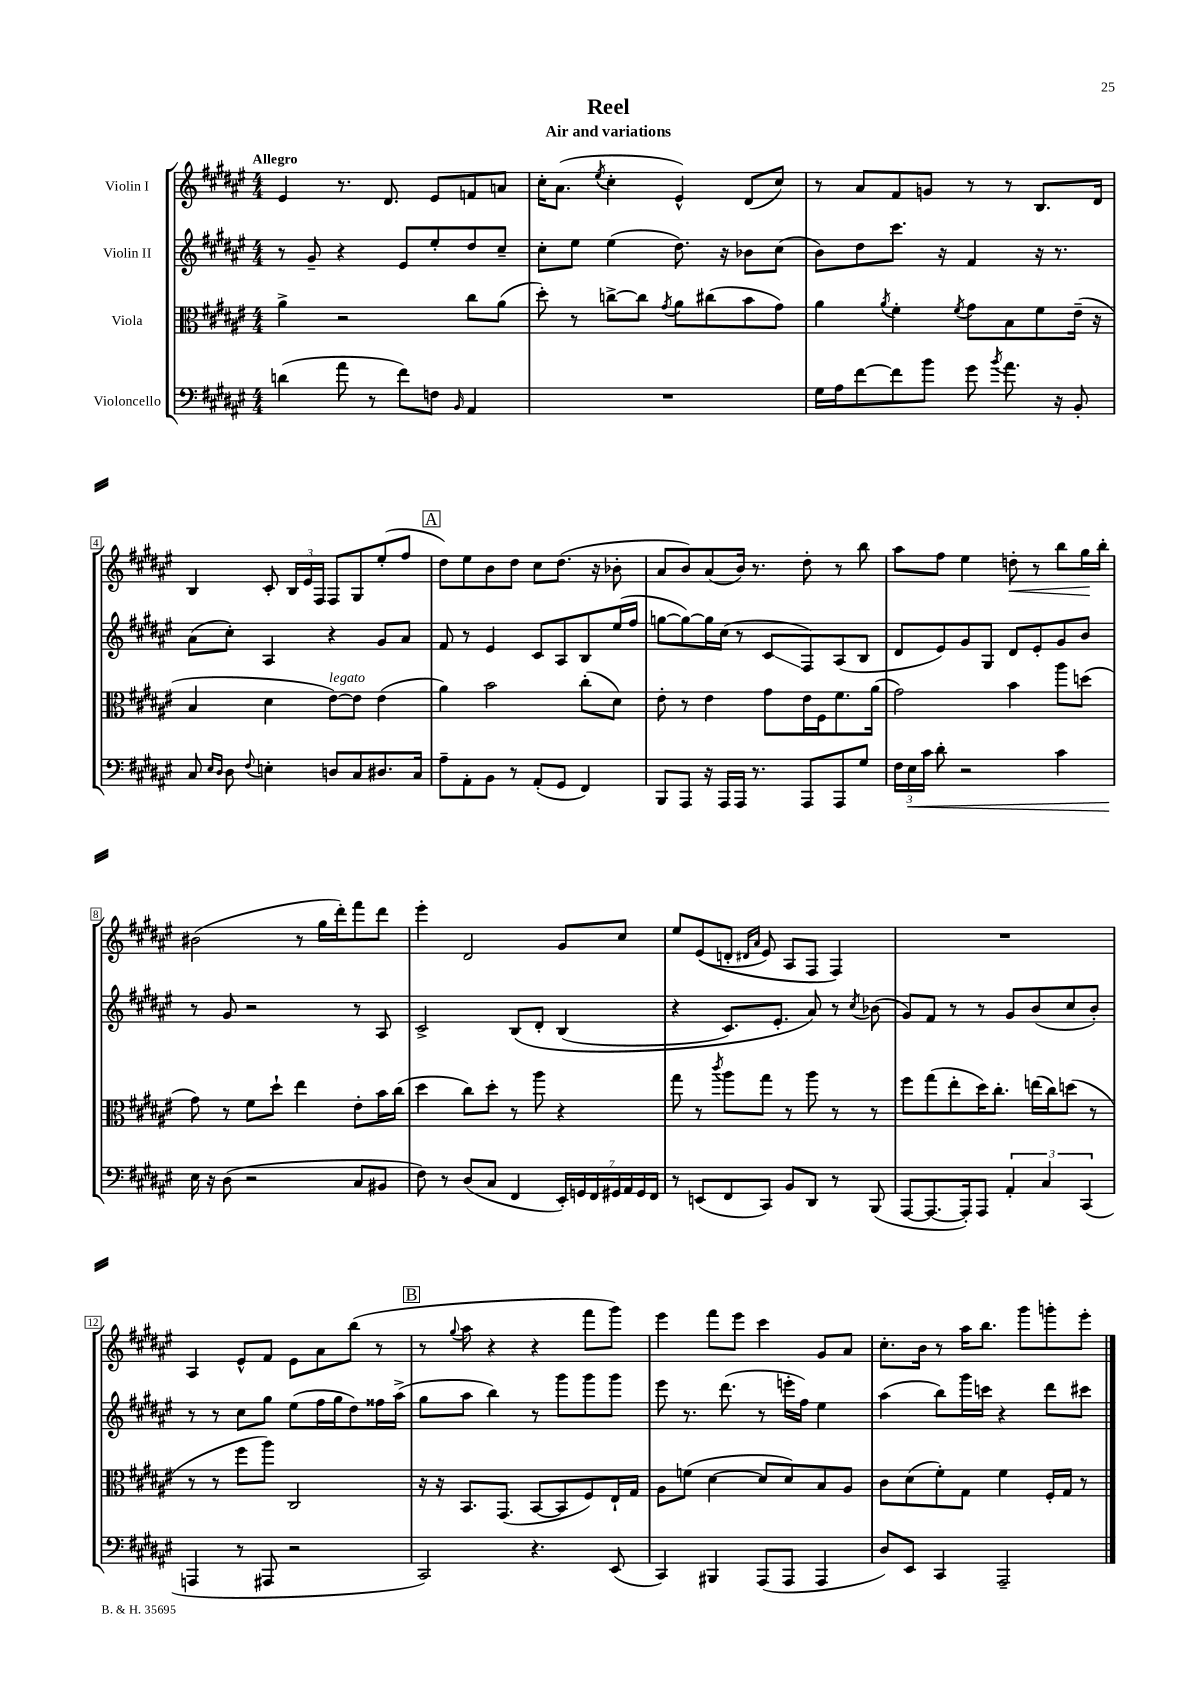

**kern	**kern	**kern	**kern
*staff4	*staff3	*staff2	*staff1
*clefF4	*clefC3	*clefG2	*clefG2
*k[f#c#g#d#a#e#]	*k[f#c#g#d#a#e#]	*k[f#c#g#d#a#e#]	*k[f#c#g#d#a#e#]
*M4/4	*M4/4	*M4/4	*M4/4
(4d	4a#^	8r	4e#
.	.	8g#~	.
8a#	2r	4r	8.r
8r	.	.	.
.	.	.	8.d#
8f#)	.	8e#	.
8F	.	8ee#'	8e#
16qqBB	.	.	.
4AA#	8cc#	8dd#	8f
.	(8a#	8cc#~	8a
=	=	=	=
1r	8dd#')	8cc#'	16cc#'
.	.	.	(8.a#
.	8r	8ee#	.
.	.	.	8qee#
.	[8cc^	(4ee#	4cc#'
.	8cc]	.	.
.	8qg#	.	.
.	8a#	8.dd#)	4e#^^)
.	(8cc#	.	.
.	.	16r	.
.	8b	8b-	(8d#
.	8g#)	(8cc#	8cc#)
=	=	=	=
16G#	4a#	8b)	8r
16A#	.	.	.
[8f#	.	8dd#	8a#
.	8qa#	.	.
8f#]	4f#'	8.ccc#	8f#
8b	.	.	8g
.	.	16r	.
.	8qf#	.	.
8g#	8g#	4f#	8r
8qb	.	.	.
8.a#	8B	.	8r
.	8f#	16r	8.B
16r	.	8.r	.
8BB'	(16e#~	.	.
.	16r	.	16d#
=	=	=	=
8C#	4B	(8a#	4B
16qqE#	.	.	.
16qqD#	.	.	.
8D#	.	8cc#')	.
8qqF#	.	.	.
4E'	4d#	4A#	8c#'
.	.	.	24B
.	.	.	24e#
.	.	.	24F#
8D	[8e#)	4r	8F#
8C#	8e#]	.	8G#
8.D#	(4e#	8g#	(8ee#'
.	.	8a#	8ff#
16C#	.	.	.
=	=	=	=
8A#~	4a#)	8f#	8dd#)
8AA#'	.	8r	8ee#
8BB	2b	4e#	8b
8r	.	.	8dd#
(8AA#'	.	8c#	8cc#
8GG#	.	8A#	(8.dd#
4FF#)	(8cc#'	8B	.
.	.	.	16r
.	8d#)	(16ee#	8b-'
.	.	16ff#	.
=	=	=	=
8BBB	8e#'	[8gg	8a#
8AAA#	8r	8gg_)	8b)
16r	4e#	16gg]	(8a#
16AAA#	.	(16cc#	.
16AAA#	.	8r	16b)
8.r	.	.	8.r
.	8g#	8c#	.
8AAA#	16e#	8F#)	8dd#'
.	16F#	.	.
8AAA#	8.f#	(8A#	8r
8G#	.	8B	8bb
.	(16a#	.	.
=	=	=	=
24F#	2g#)	8d#	8aa#
24E#	.	.	.
24c#	.	.	.
8d#'	.	8e#)	8ff#
2r	.	8g#	4ee#
.	.	8G#	.
.	4b	8d#	8dd'
.	.	8e#'	8r
4c#	8aa#	8g#	8bb
.	(8dd	8b	16gg#
.	.	.	16bb'
=	=	=	=
16E#	8g#)	8r	(2b#
16r	.	.	.
(8D#	8r	8g#	.
2r	8f#	2r	.
.	8dd#`	.	.
.	4ee#	.	8r
.	.	.	16gg#
.	.	.	16ddd#')
8C#	8e#'	8r	8fff#
8BB#	16b	8A#	8ddd#
.	(16cc#	.	.
=	=	=	=
8F#)	4dd#	2c#^	4eee#'
8r	.	.	.
(8D#	8cc#)	.	2d#
8C#	8dd#'	.	.
4FF#	8r	&(8B	.
.	8aa#	8d#'	.
28EE#')	4r	(4B	8g#
28GG	.	.	.
28FF#	.	.	.
28GG#	.	.	.
.	.	.	8cc#
28AA#	.	.	.
28GG#	.	.	.
28FF#	.	.	.
=	=	=	=
8r	8gg#	4r	8ee#
(8EE	8r	.	&((8e#
.	8qccc#	.	.
8FF#	8aa#	8.c#)	8d'
.	.	.	16qqd#
.	.	.	16qqa#
8CC#)	8gg#	.	8e#)
.	.	8.e#'	.
8BB	8r	.	8A#
8DD#	8aa#	8a#&)	8F#
8r	8r	8r	4F#&)
.	.	8qcc#	.
(8BBB	8r	(8b-	.
=	=	=	=
[8AAA#	8ff#	8g#)	1r
8.AAA#_	(8gg#	8f#	.
.	8ee#'	8r	.
16AAA#'])	.	.	.
8AAA#	16dd#)	8r	.
.	8.cc#'	.	.
6AA#'	.	8g#	.
.	(16ee	(8b	.
6C#	.	.	.
.	16cc#)	.	.
.	(8dd	8cc#	.
(6CC#	.	.	.
.	8r	8b')	.
=	=	=	=
4AAA	8r	8r	4A#
.	8r	8r	.
8r	8ff#	8cc#	8e#^^
8AAA#	8aa#)	8gg#	8f#
2r	2C#	(8ee#	8e#
.	.	16ff#	8a#
.	.	16gg#	.
.	.	8dd#)	(8bb
.	.	16ff##	8r
.	.	(16aa#^	.
=	=	=	=
2CC#)	16r	8gg#	8r
.	16r	.	.
.	.	.	8qqgg#
.	8.BB	8aa#	8aa#
.	.	4bb)	4r
.	(8.GG#	.	.
4.r	[8BB	8r	4r
.	8BB]	8ggg#	.
.	8F#)	8ggg#	8fff#
(8EE#	16E#`	8ggg#	8ggg#)
.	16G#	.	.
=	=	=	=
4CC#)	8A#	8eee#	4eee#
.	(8f	8.r	.
4BBB#	[4d#	.	8fff#
.	.	(8.ddd#	.
.	.	.	8eee#
(8AAA#	8d#]	8r	4ccc#
8AAA#	8d#)	16eee'	.
.	.	16ff#)	.
4AAA#	8B	4ee#	8g#
.	8A#	.	8a#
=	=	=	=
8D#)	8c#	(4aa#	8.cc#'
8EE#	(8d#	.	.
.	.	.	16b
4CC#	8f#')	8bb)	8r
.	8G#	16ggg#	16aa#
.	.	16ccc	8.bb
2AAA#~	4f#	4r	.
.	.	.	8ggg#
.	16F#'	8ddd#	8ggg'
.	16G#	.	.
.	8r	8ccc#	8eee#'
==	==	==	==
*-	*-	*-	*-
